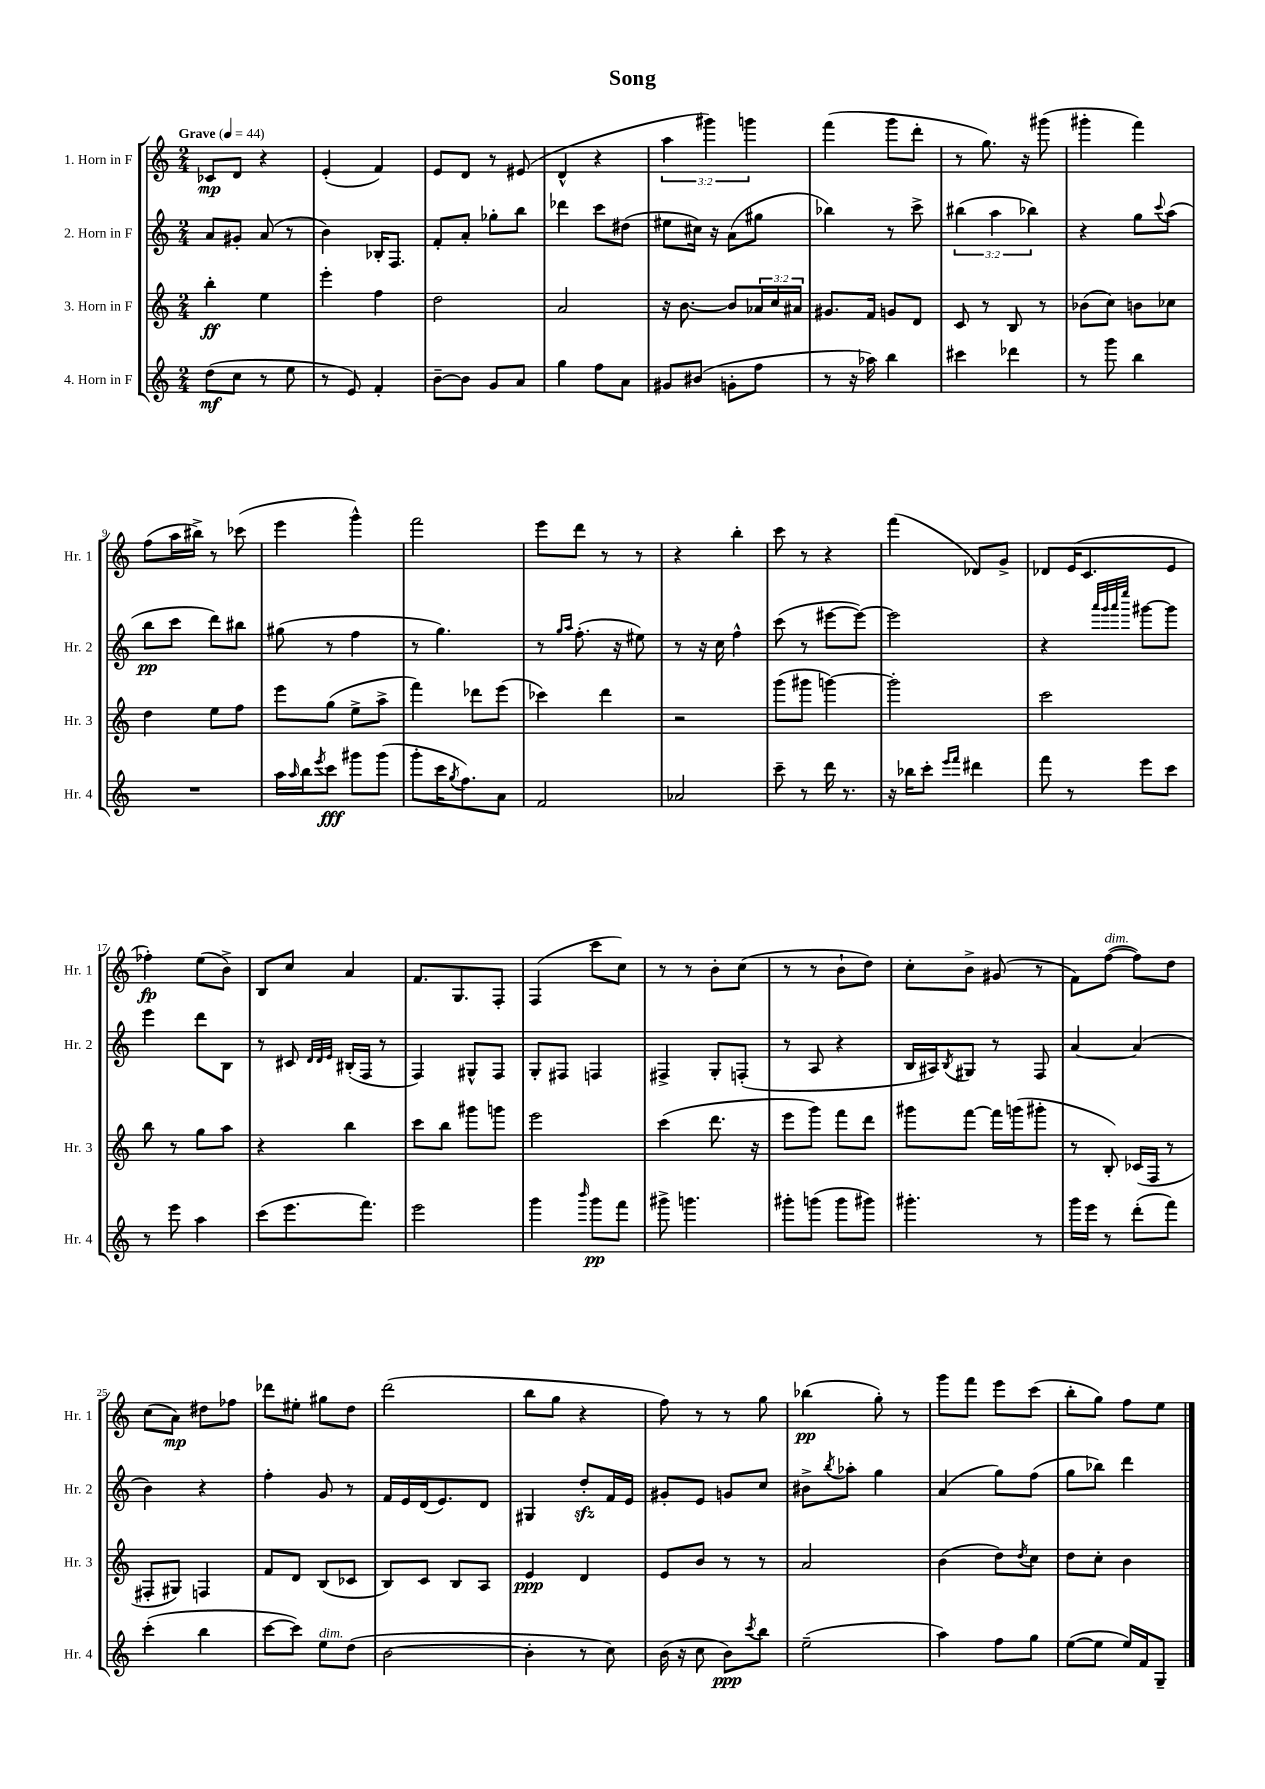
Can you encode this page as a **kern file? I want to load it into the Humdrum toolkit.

**kern	**kern	**kern	**kern
*staff4	*staff3	*staff2	*staff1
*clefG2	*clefG2	*clefG2	*clefG2
*k[]	*k[]	*k[]	*k[]
*M2/4	*M2/4	*M2/4	*M2/4
*MM44	*MM44	*MM44	*MM44
(8dd	4bb'	8a	8c-
8cc	.	8g#'	8d
8r	4ee	(8a	4r
8ee	.	8r	.
=	=	=	=
8r	4eee'	4b)	(4e'
8e)	.	.	.
4f'	4ff	16B-'	4f)
.	.	8.F	.
=	=	=	=
[8b~	2dd	8f'	8e
8b]	.	8a'	8d
8g	.	8gg-'	8r
8a	.	8bb	(8e#
=	=	=	=
4gg	2a	4ddd-	4d^^
8ff	.	8ccc	4r
8a	.	(8dd#	.
=	=	=	=
8g#	16r	8ee#	6aa
.	[8.b	.	.
(8b#	.	16cc#)	.
.	.	.	6ggg#)
.	.	16r	.
8g'	8b]	(8a	.
.	.	.	6ggg
8ff	24a-	8gg#	.
.	24cc	.	.
.	24a#	.	.
=	=	=	=
8r	8.g#	4bb-)	(4fff
16r	.	.	.
16aa-)	16f	.	.
4bb	8g	8r	8ggg
.	8d	8ccc^	8ddd'
=	=	=	=
4ccc#	8c	(6bb#	8r
.	8r	.	8.gg)
.	.	6aa	.
4ddd-	8B	.	.
.	.	.	16r
.	.	6bb-)	.
.	8r	.	(8ggg#
=	=	=	=
8r	(8b-	4r	4ggg#'
8ggg	8cc)	.	.
4bb	8b	8gg	4fff)
.	.	8qqccc	.
.	8cc-	(8aa	.
=	=	=	=
2r	4dd	8bb	(8ff
.	.	8ccc	16aa
.	.	.	16bb#^)
.	8ee	8ddd)	8r
.	8ff	8bb#	(8ccc-
=	=	=	=
16aa	8eee	(8gg#	4eee
16qqaa	.	.	.
16bb	.	.	.
8qeee	.	.	.
8ccc	(8gg	8r	.
8ggg#	8ee^	4ff	4ggg^^)
(8ggg#	8aa^	.	.
=	=	=	=
8ggg'	4fff)	8r	2fff
16ccc	.	4.gg)	.
8qgg	.	.	.
8.ff)	.	.	.
.	8ddd-	.	.
8a	(8eee	.	.
=	=	=	=
2f	4ccc-)	8r	8eee
.	.	16qqgg	.
.	.	16qqaa	.
.	.	(8.ff'	8ddd
.	4ddd	.	8r
.	.	16r	.
.	.	8ee#)	8r
=	=	=	=
2a-	2r	8r	4r
.	.	16r	.
.	.	16cc	.
.	.	4ff^^	4bb'
=	=	=	=
8ccc~	(8ggg	(8ccc	8ccc
8r	8ggg#	8r	8r
16ddd	[4ggg)	[8eee#	4r
8.r	.	.	.
.	.	8eee#_)	.
=	=	=	=
16r	2ggg']	2eee#]	(4fff
16bb-	.	.	.
8ccc'	.	.	.
16qqeee	.	.	.
16qqfff	.	.	.
4ddd#	.	.	8d-)
.	.	.	8g^
=	=	=	=
8fff	2ccc	4r	8d-
8r	.	.	(16e
.	.	.	8.c
.	.	32qqaaa	.
.	.	32qqggg	.
.	.	32qqaaa	.
.	.	32qqeeee	.
8eee	.	[8ggg#	.
8ccc	.	8ggg#]	8e
=	=	=	=
8r	8bb	4eee	4ff-')
8eee	8r	.	.
4aa	8gg	8ddd	(8ee
.	8aa	8B	8b^)
=	=	=	=
(8ccc	4r	8r	8B
8.eee	.	8c#	8cc
.	.	32qqd	.
.	.	32qqd	.
.	.	32qqe	.
.	4bb	(16B#'	4a
8.fff)	.	16F	.
.	.	8r	.
=	=	=	=
2eee	8ccc	4F)	8.f
.	8bb	.	.
.	.	.	8.G
.	8ggg#	8G#^^	.
.	8ggg	8F	8F'
=	=	=	=
4ggg	2eee	8G'	(4F
.	.	8F#	.
16qqbbb	.	.	.
8ggg	.	4F	8ccc
8fff	.	.	8cc)
=	=	=	=
8ggg#^	(4ccc	4F#^	8r
4.ggg	.	.	8r
.	8.ddd	8G'	8b'
.	.	(8F'	(8cc
.	16r	.	.
=	=	=	=
8ggg#'	8eee	8r	8r
(8ggg	8ggg)	8A	8r
8ggg	8fff	4r	8b`
8ggg#)	8ddd	.	8dd)
=	=	=	=
4.ggg#'	8ggg#	16B	8cc'
.	.	16A#)	.
.	.	8qB	.
.	[8fff	8G#	8b^
.	16fff]	8r	(8g#
.	(16ggg	.	.
8r	8ggg#'	8F	8r
=	=	=	=
16ggg	8r	[4a	8f)
16eee	.	.	.
8r	8B')	.	([8ff
(8ddd'	(16c-	(4a]	8ff])
.	16F	.	.
8fff)	8r	.	8dd
=	=	=	=
(4ccc'	8F#'	4b)	(8cc
.	8G#)	.	8a)
4bb	4F	4r	8dd#
.	.	.	8ff-
=	=	=	=
[8ccc	8f	4ff'	8ddd-
8ccc])	8d	.	8ee#'
8ee	(8B	8g	8gg#
(8dd	8c-	8r	8dd
=	=	=	=
[2b	8B)	16f	(2ddd
.	.	16e	.
.	8c	(16d	.
.	.	8.e)	.
.	8B	.	.
.	8A	8d	.
=	=	=	=
4b']	4e	4G#	8bb
.	.	.	8gg
8r	4d	8dd'	4r
8cc)	.	16f	.
.	.	16e	.
=	=	=	=
(16b	8e	8g#'	8ff)
16r	.	.	.
8cc	8b	8e	8r
8b)	8r	8g	8r
8qccc	.	.	.
8bb	8r	8cc	8gg
=	=	=	=
(2ee~	2a	8b#^	(4bb-
.	.	8qbb	.
.	.	8aa-'	.
.	.	4gg	8gg')
.	.	.	8r
=	=	=	=
4aa)	(4b	(4a	8ggg
.	.	.	8fff
8ff	8dd)	8gg)	8eee
.	8qdd	.	.
8gg	8cc	(8ff	(8ccc
=	=	=	=
([8ee	8dd	8gg	8bb'
8ee]	8cc'	8bb-)	8gg)
16ee)	4b	4ddd	8ff
16f	.	.	.
8G~	.	.	8ee
==	==	==	==
*-	*-	*-	*-
